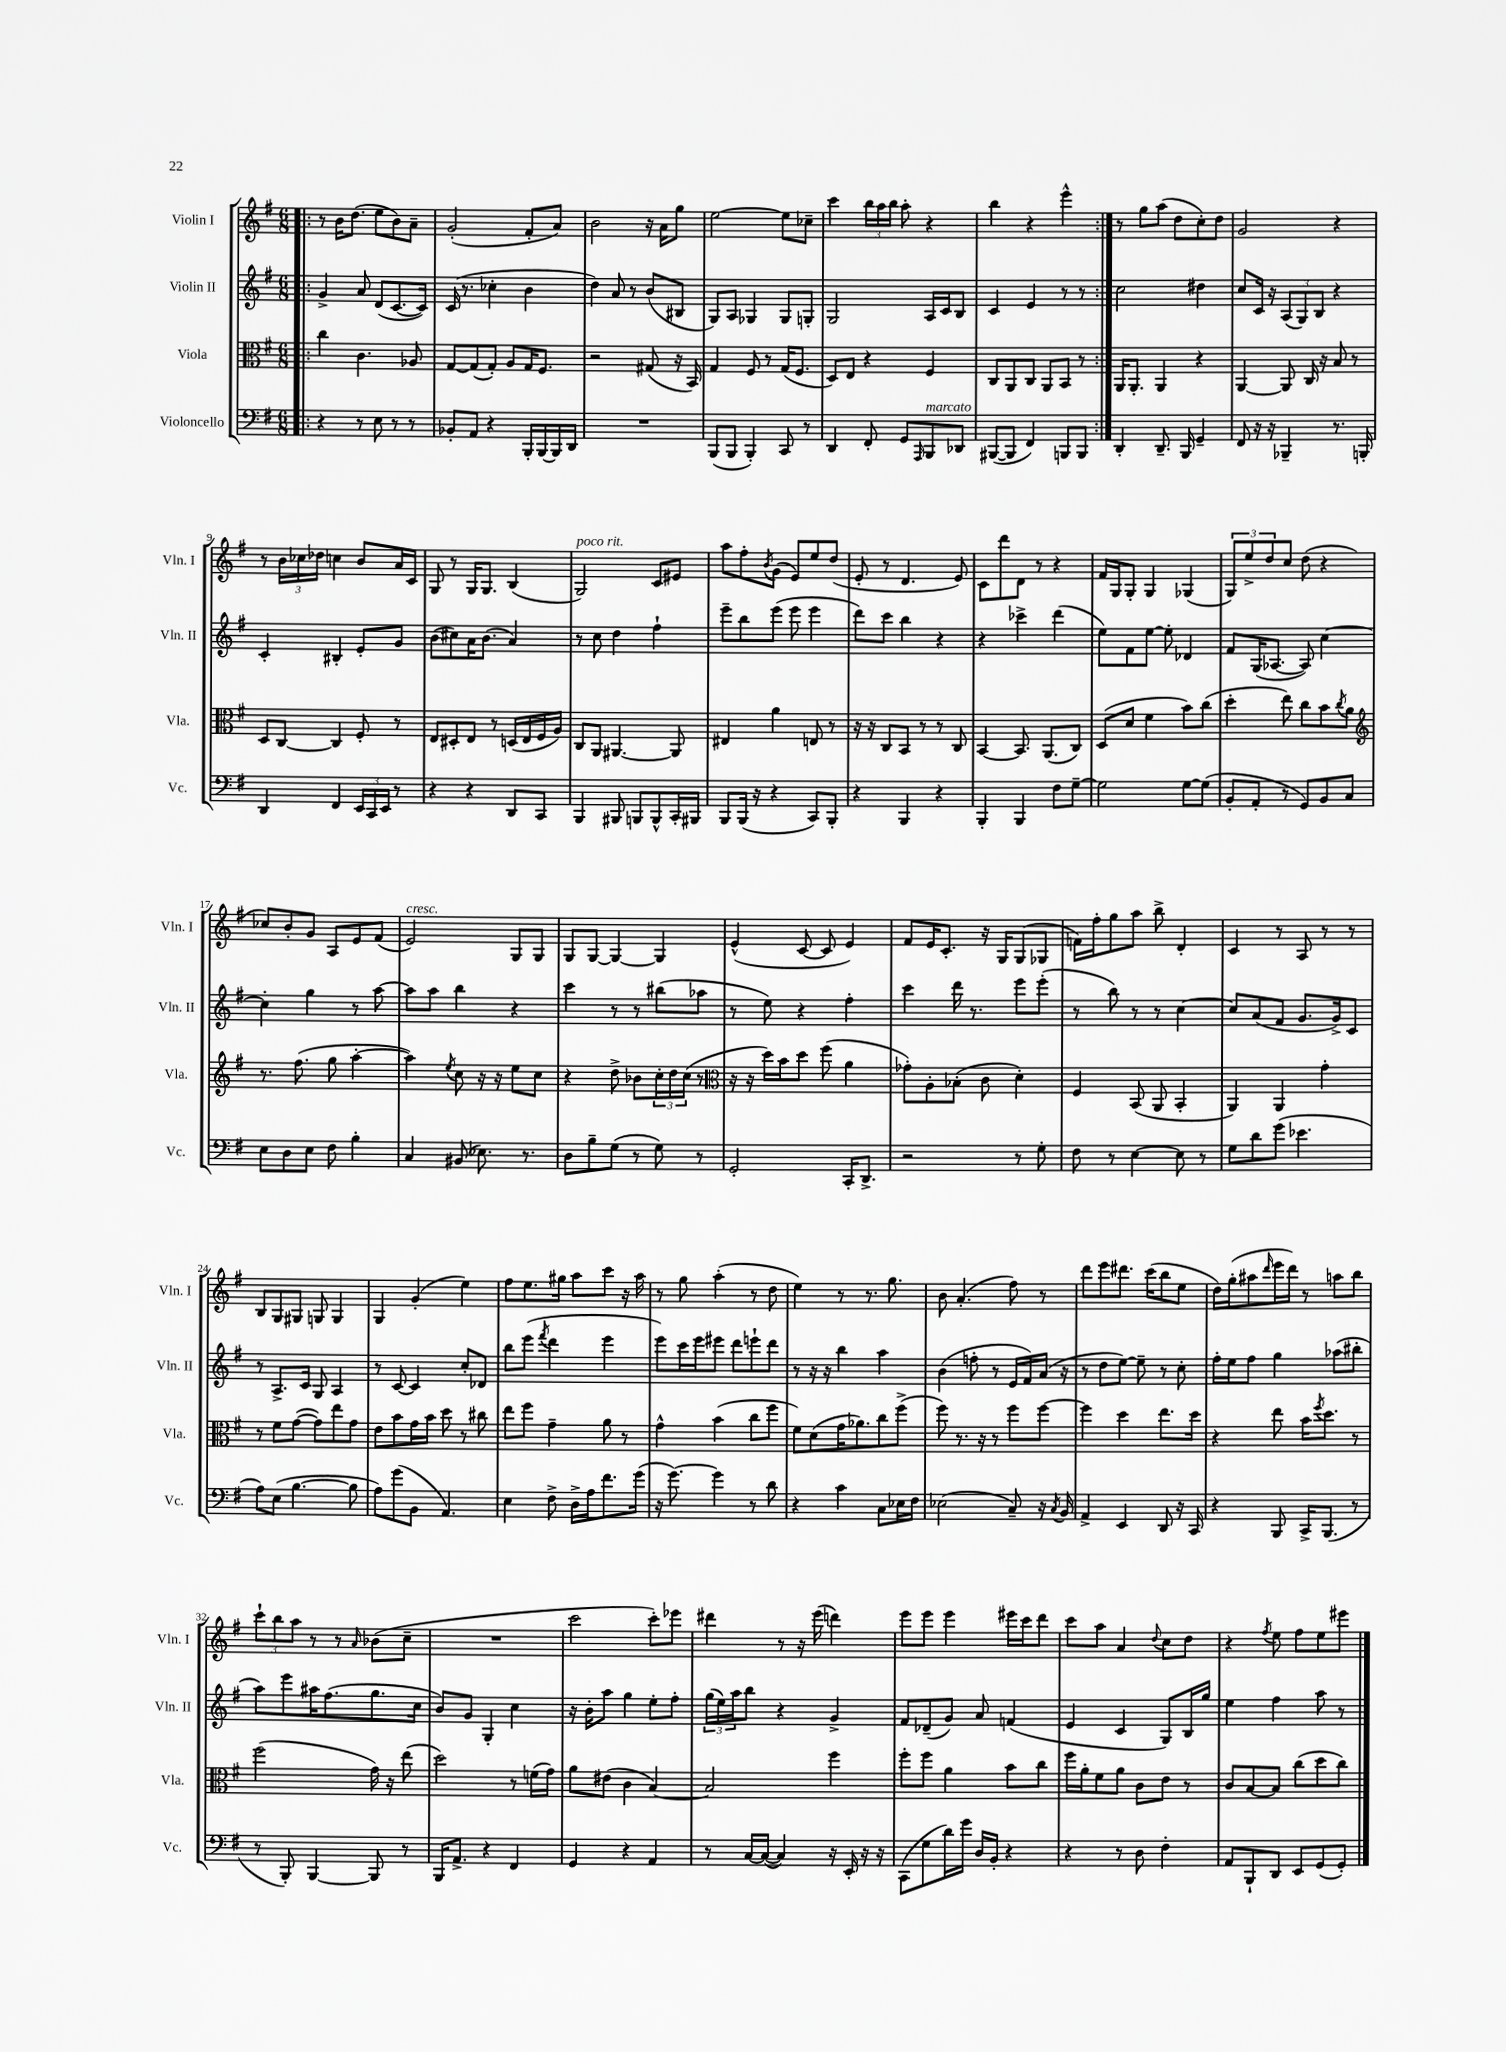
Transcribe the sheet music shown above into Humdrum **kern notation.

**kern	**kern	**kern	**kern
*staff4	*staff3	*staff2	*staff1
*clefF4	*clefC3	*clefG2	*clefG2
*k[f#]	*k[f#]	*k[f#]	*k[f#]
*M6/8	*M6/8	*M6/8	*M6/8
=!|:	=!|:	=!|:	=!|:
4r	4cc\	4g^/	8r
.	.	.	16b\LK
.	.	.	(8.dd\J
8r	4.c\	8a/	.
8E\	.	(8d/L	8ee\L
8r	.	[8.c/	8b\)
8r	8A-/	.	8a~\J
.	.	16c/]Jk)	.
=	=	=	=
8BB-'/L	[8G/L	(16c/	(2g'/
.	.	8.r	.
8AA/J	(8G/]	.	.
4r	8G'/J)	4cc-'\	.
.	8A/L	.	.
16BBB'/LL	16G/K	4b\	8f#'/L
[16BBB/	8.F#/J	.	.
16BBB/]	.	.	8a/J)
16DD/JJ	.	.	.
=	=	=	=
2.r	2r	4dd\)	2b\
.	.	8a/	.
.	.	8r	.
.	(8G#/	(8b/L	16r
.	.	.	16a\LK
.	16r	8B#/J	8gg\J
.	16BB/)	.	.
=	=	=	=
(8BBB/L	4G/	8G/L)	[2ee\
8BBB/J	.	8A/J	.
4BBB'/)	8F#/	4G-/	.
.	8r	.	.
8CC/	(16G/LK	8G-/L	8ee\]L
.	8.F#/J	.	.
8r	.	8G'/J	8cc-~\J
=	=	=	=
4DD/	8D/L)	2G/	4ccc\
.	8E/J	.	.
8FF#'/	4r	.	24bb\LL
.	.	.	24aa\
.	.	.	24bb\JJ
8GG/L	.	.	8aa'\
16qqAAA/	.	.	.
8BBB/	4F#/	16A/LL	4r
.	.	16c/J	.
8DD-/J	.	8B/J	.
=	=	=	=
([8BBB#/L	8C/L	4c/	4bb\
8BBB#/]J	8AA/	.	.
4FF#/)	8C/J	4e/	4r
.	8AA/L	.	.
8BBB/L	8BB/J	8r	4eee^^\
8BBB/J	8r	8r	.
=:|!	=:|!	=:|!	=:|!
4DD'/	16AA/LK	2cc\	8r
.	8.AA'/J	.	.
.	.	.	8gg\L
8.DD~/	4AA/	.	(8aa\J
.	.	.	8dd\L
16BBB/	.	.	.
4GG~/	4r	4dd#\	8cc'\)
.	.	.	8dd\J
=	=	=	=
8FF#/	[4AA/	8cc/L	2g/
16r	.	16c/Jk	.
16r	.	16r	.
4BBB-~/	8AA/]	(12A/L	.
.	.	12G/)	.
.	16C/	.	.
.	.	12B/J	.
.	16r	.	.
8.r	8B/	4r	4r
.	8r	.	.
16BBB'/	.	.	.
=	=	=	=
4DD/	8D/L	4c'/	8r
.	[8C/J	.	24b\LL
.	.	.	24cc-\
.	.	.	24dd-\JJ
4FF#/	4C/]	4B#'/	4cc\
24EE/LL	8F#'/	8e'/L	8b/L
24CC/	.	.	.
24EE/JJ	.	.	.
8r	8r	8g/J	16a/L
.	.	.	16c/JJ
=	=	=	=
4r	8E/L	(8b\L	8G/
.	8D#'/	8cc#\)	8r
4r	8E/J	16a\K	16G/LK
.	.	(8.b\J	8.G/J
.	8r	.	.
8DD/L	(16D/LL	4a/)	(4B/
.	16E/	.	.
8CC/J	16F#/	.	.
.	16A/JJ)	.	.
=	=	=	=
4BBB/	8C/L	8r	2G/)
.	8AA/J	8cc\	.
8BBB#/	[4.AA#/	4dd\	.
8BBB/L	.	.	.
8BBB^^/	.	4ff#`\	8c/L
16CC'/L	8AA#/]	.	8e#/J
16BBB#/JJ	.	.	.
=	=	=	=
8BBB/L	4E#/	8eee~\L	8aa\L
(16BBB/Jk	.	8bb\	8ff#'\
16r	.	.	.
.	.	.	8qb/
4r	4a\	(8eee\J	(8g\J
.	.	8eee\	8e/L)
8CC/L)	8E/	4eee\	8ee/
8BBB'/J	8r	.	(8dd/J
=	=	=	=
4r	16r	8ddd\L)	8e'/
.	16r	.	.
.	8C/L	8ccc\J	8r
4BBB/	8BB/J	4bb\	4.d/
.	8r	.	.
4r	8r	4r	.
.	8C/	.	8e/)
=	=	=	=
4BBB'/	[4BB/	4r	8c\L
.	.	.	8ddd\
4BBB/	8.BB/]	4ccc-^\	8d\J
.	.	.	8r
.	(8.AA/L	.	.
8F#\L	.	(4ddd\	4r
[8G~\J	8C/J)	.	.
=	=	=	=
2G\]	(8D/L	8ee\L)	16f#/LL
.	.	.	16G/J
.	8d/J	8f#\	8G'/J
.	4f#\	[8ee\J	4G/
.	.	8ee'\]	.
[8G\L	8b\L)	4d-/	(4G-/
(8G\]J	(8cc\J	.	.
=	=	=	=
8BB'/L	4dd'\	8f#/L	12G/L)
.	.	.	12ee^/
8AA'/J	.	(16G/K	.
.	.	.	12dd/
.	.	[8.A-/J	.
8r	8ee\)	.	8cc/J
8GG/L)	8cc\L	8A-/])	(8dd\
8BB/	8b\	[4cc\	4r
.	8qcc/	.	.
8C/J	8a\J	.	.
=	=	=	=
*	*clefG2	*	*
8E\L	8.r	4cc'\]	8cc-/L)
8D\	.	.	8b'/
.	(8.ff#\	.	.
8E\J	.	4gg\	8g/J
8F#\	8gg\	.	8A/L
4B'\	[4aa'\	8r	8e/
.	.	[8aa\	(8f#/J
=	=	=	=
4C/	4aa\])	8aa\]L	2e/)
.	.	8aa\J	.
.	8qee/	.	.
(8BB#/	8cc\	4bb\	.
8.E-\)	16r	.	.
.	16r	.	.
.	8ee\L	4r	8G/L
8.r	.	.	.
.	8cc\J	.	8G/J
=	=	=	=
8D\L	4r	4ccc\	8G/L
8B~\	.	.	[8G/J
(8G\J	8dd^\	8r	4G/_
8r	8b-\L	8r	.
8G\)	24cc'\L	(8bb#\L	4G/]
.	24dd\	.	.
.	(24cc\JJ	.	.
8r	8r	8aa-\J	.
=	=	=	=
*	*clefC3	*	*
2GG'/	16r	8r	(4e^^/
.	16r	.	.
.	16dd\LL)	8ee\)	.
.	16b\J	.	.
.	8dd\J	4r	[8c/
.	(8ff#\	.	8c/]
16CC'/LK	4a\	4ff#'\	4e/)
8.DD^/J	.	.	.
=	=	=	=
2r	8g-'\L)	4ccc\	8f#/L
.	8A'\	.	16e/K
.	.	.	8.c'/J
.	(8B-'\J	16ddd\	.
.	.	8.r	.
.	8c\	.	16r
.	.	.	16G/LK
8r	4d'\)	8eee\L	(8G/
8G'\	.	(8eee'\J	8G-/J
=	=	=	=
8F#\	4F#/	8r	16f\LL)
.	.	.	16ff#'\J
8r	.	8bb\)	8gg\
[4E\	(8BB/	8r	8aa\J
.	8AA/	8r	8bb^\
8E\]	4BB'/	[4cc\	4d'/
8r	.	.	.
=	=	=	=
8G\L	4AA/)	8cc/]L	4c/
8d\	.	(8a/	.
(8g\J	4AA/	8f#/J	8r
4.e-\	.	8.g/L	8A/
.	4g'\	.	8r
.	.	16g^/k)	.
.	.	8c/J	8r
=	=	=	=
8A\L)	8r	8r	8B/L
(8E\J	8f#\L	8.A^/L	8G/
[4.B\	([8g\J	.	8G#/J
.	.	16c/Jk	.
.	8g\]L)	8G/	8G/
.	8ee\	4A/	4G/
8B\]	8g\J	.	.
=	=	=	=
8A\L)	8e\L	8r	4G/
(8g\	8b\	[8c/	.
8BB\J	16g\L	4c/]	(4g'/
.	16b\JJ	.	.
4.AA/)	8dd\	.	.
.	8r	8cc'/L	4ee\)
.	8cc#\	8d-/J	.
=	=	=	=
4E\	8ee\L	8bb\L	8ff#\L
.	8ff#\J	(8eee\J	8.ee\
.	.	8qfff#/	.
8F#^\	4g~\	4ddd\	.
.	.	.	16gg#\Jk
16D^\LL	.	.	8aa\L
16A\J	.	.	.
8.f#\	8a\	4eee\	8ccc\J
.	8r	.	16r
(16g\Jk	.	.	16aa\
=	=	=	=
16r	4g^^\	8eee\L)	8r
[8.g\)	.	.	.
.	.	16ccc\L	8gg\
.	.	16eee\J	.
4g\]	(4b\	8eee#\J	(4aa'\
.	.	8ddd\L	.
8r	8cc\L	8eee`\	8r
8d\	8ff#\J	8ddd\J	8dd\
=	=	=	=
4r	8f#\L)	8r	4ee\)
.	(8d\	16r	.
.	.	16r	.
4c\	16g\K	4bb\	8r
.	8.a-\)	.	.
.	.	.	8.r
8C\L	8cc\	4aa\	.
.	.	.	8.gg\
16E-\L	(8ff#^\J	.	.
16F#\JJ	.	.	.
=	=	=	=
(2E-\	8ff#\)	(4b\	8b\
.	8.r	.	(4.a'/
.	.	8ff'\	.
.	16r	.	.
.	8r	8r	.
8C~/)	8ff#\L	16e/LL	8ff#\)
.	.	16f#/)	.
16r	[8ff#\J	(16a/JJ	8r
8qC/	.	.	.
16BB/	.	16r	.
=	=	=	=
4AA^/	4ff#\]	8r	8ddd\L
.	.	8dd\L	8eee\
4EE/	4dd\	[8ee\J)	8.ddd#\J
.	.	8ee~\]	.
.	.	.	(16ccc\LK
8DD/	8.ee\L	8r	8bb\
16r	.	8cc'\	8ee\J
16CC/	16dd\Jk	.	.
=	=	=	=
4r	4r	16ff#'\LL	16dd\LL)
.	.	16ee\J	(16gg'\J
.	.	8ff#\J	8aa#\
.	.	.	16qqddd/
8BBB/	8ee\	4gg\	16eee\L
.	.	.	16ddd\JJ)
16CC^/LK	16b\LK	.	8r
.	8qff#/	.	.
(8.BBB/J	8.dd\J	.	.
.	.	(8aa-\L	8aa\L
8r	8r	8bb#'\J	8bb\J
=	=	=	=
8r	(2ff#\	8aa\L)	12ccc`\L
.	.	.	12bb\
8BBB'/)	.	8eee\	.
.	.	.	12aa\J
[4BBB/	.	16aa#\K	8r
.	.	(8.ff#\	.
.	.	.	8r
.	.	.	16qqa/
8BBB/]	16g\)	8.gg\	(8b-\L
.	16r	.	.
8r	(8ee\	.	8cc~\J
.	.	16cc\Jk	.
=	=	=	=
16BBB/LK	2dd\)	8b/L)	2.r
8.AA^/J	.	.	.
.	.	8g/J	.
4r	.	4G'/	.
4FF#/	8r	4cc\	.
.	(16f\LL	.	.
.	16g\JJ)	.	.
=	=	=	=
4GG/	8a\L	16r	2ccc\
.	.	16b'\LK	.
.	(8e#\J	8aa\J	.
4r	4c\	4gg\	.
4AA/	[4B/)	8ee'\L	8ccc'\L)
.	.	8ff#'\J	8eee-\J
=	=	=	=
8r	2B/]	(24gg\LL	4ddd#\
.	.	24ee\)	.
.	.	24aa\J	.
[16C/LL	.	8bb\J	.
(16C/_JJ	.	.	.
4C/])	.	4r	8r
.	.	.	16r
.	.	.	(16eee\
16r	4ff#\	4g^/	4ddd\)
16EE'/	.	.	.
16r	.	.	.
16r	.	.	.
=	=	=	=
(8CC\L	8ff#'\L	8f#/L	8eee\L
8G\	8ff#\J	(8d-~/	8eee\J
16d\L)	4a\	8g/J)	4eee\
16g\JJ	.	.	.
16D/LL	.	8a/	.
16BB'/JJ	.	.	.
4r	8b\L	(4f/	16eee#\LL
.	.	.	16ccc\J
.	8cc\J	.	8ddd\J
=	=	=	=
4r	16ff#\LL	4e/	8ccc\L
.	16a'\J	.	.
.	8f#\	.	8aa\J
8r	8a\J	4c/	4a/
8D\	8c\L	.	.
.	.	.	8qqdd/
4F#'\	8e\J	8G/L)	8cc\L
.	8r	16B/L	8dd\J
.	.	16gg/JJ	.
=	=	=	=
8AA/L	8c/L	4ee\	4r
8BBB`/	[8B/	.	.
.	.	.	8qff#/
8DD/J	8B/]J	4ff#\	8ee\
8EE/L	(8cc\L	.	8ff#\L
(8GG/	8dd\	8aa\	8ee\
8GG'/J)	8cc\J)	8r	8eee#\J
==	==	==	==
*-	*-	*-	*-
